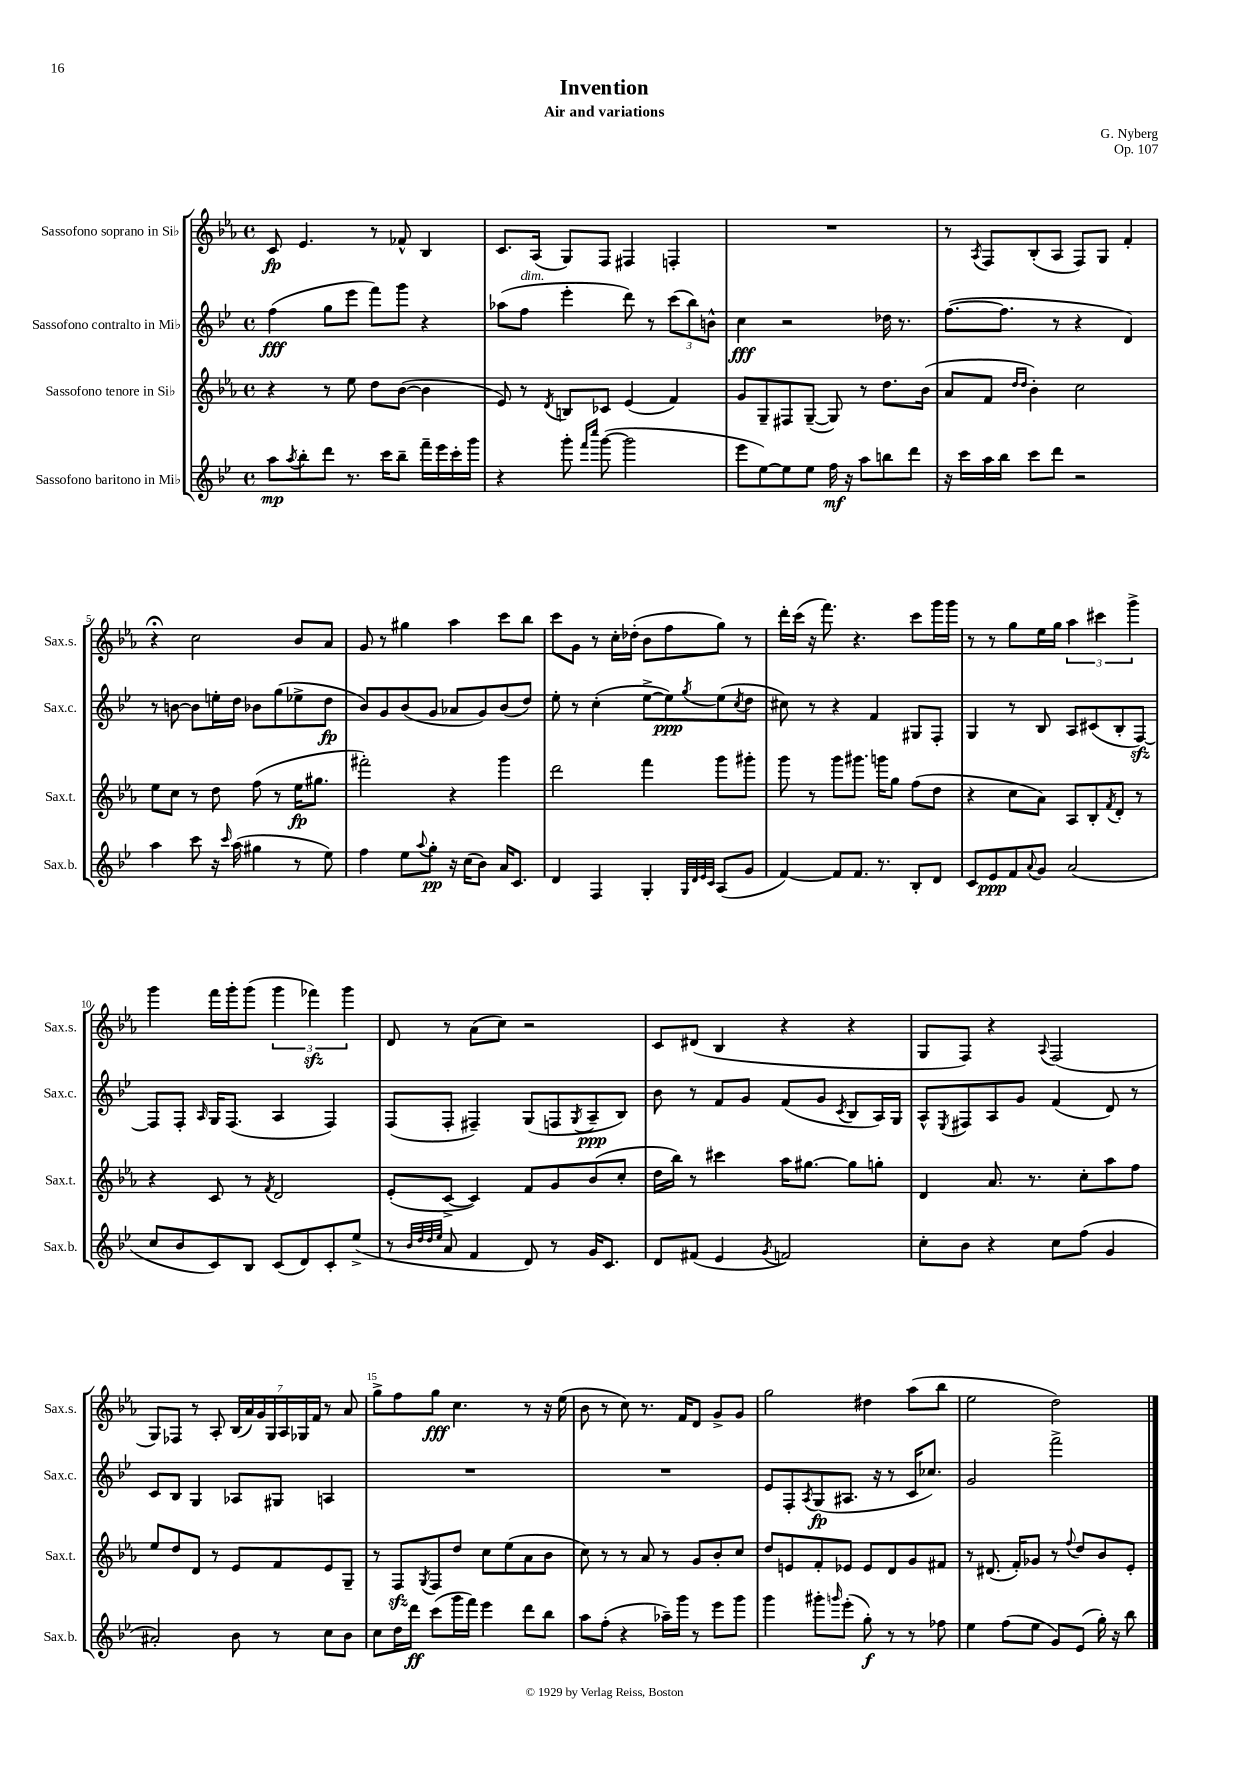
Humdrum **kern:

**kern	**dynam	**kern	**dynam	**kern	**dynam	**kern	**dynam
*part4	*part4	*part3	*part3	*part2	*part2	*part1	*part1
*staff4	*staff4	*staff3	*staff3	*staff2	*staff2	*staff1	*staff1
*I"Sassofono baritono in Mi♭	*	*I"Sassofono tenore in Si♭	*	*I"Sassofono contralto in Mi♭	*	*I"Sassofono soprano in Si♭	*
*I'Sax.b.	*	*I'Sax.t.	*	*I'Sax.c.	*	*I'Sax.s.	*
*clefG2	*	*clefG2	*	*clefG2	*	*clefG2	*
*k[b-e-]	*	*k[b-e-a-]	*	*k[b-e-]	*	*k[b-e-a-]	*
*M4/4	*	*M4/4	*	*M4/4	*	*M4/4	*
*met(c)	*	*met(c)	*	*met(c)	*	*met(c)	*
=1	=1	=1	=1	=1	=1	=1	=1
8aa\L	mp	4r	.	(4ff\	fff	8c/	fp
8qaa/	.	.	.	.	.	.	.
8bb-'\	.	.	.	.	.	4.e-/	.
8ddd\J	.	8r	.	8gg\L	.	.	.
8.r	.	8ee-\	.	8eee-\J	.	.	.
.	.	8dd\L	.	8fff\L)	.	8r	.
16ccc\KL	.	.	.	.	.	.	.
8bb-~\J	.	([8b-\J	.	8ggg\J	.	8f-X^^/	.
16fff~\LL	.	4b-\]	.	4r	.	4B-/	.
16eee-\	.	.	.	.	.	.	.
16ccc'\	.	.	.	.	.	.	.
16ggg\JJ	.	.	.	.	.	.	.
=2	=2	=2	=2	=2	=2	=2	=2
4r	.	8e-/)	.	(8aa-X\L	.	8.c/L	.
!	!	!	!	!LO:TX:a:i:t=dim.	!	!	!
.	.	8r	.	8ff\J	.	.	.
.	.	.	.	.	.	(16A-/Jk	.
.	.	8qd/	.	.	.	.	.
8ggg'\	.	8Bn/L	.	4eee-'\	.	8G/L)	.
16qqfff/LL	.	.	.	.	.	.	.
16qqcccc/JJ	.	.	.	.	.	.	.
([8ggg\	.	8c-X/J	.	.	.	8F/J	.
2ggg\]	.	(4e-/	.	8ddd\)	.	4F#X/	.
.	.	.	.	8r	.	.	.
.	.	4f/)	.	(12ccc\L	.	4Fn'/	.
.	.	.	.	12bb-\)	.	.	.
.	.	.	.	12bn^^\J	.	.	.
=3	=3	=3	=3	=3	=3	=3	=3
8eee-\L	.	8g/L	.	4cc\	fff	1r	.
[8ee-\)	.	8G~/	.	.	.	.	.
8ee-\]	.	8F#X/	.	2r	.	.	.
8ee-\J	.	([8G~/J	.	.	.	.	.
16ff\	mf	8G/])	.	.	.	.	.
16r	.	.	.	.	.	.	.
8aa\L	.	8r	.	.	.	.	.
8bbn\	.	8.dd\L	.	16dd-X\	.	.	.
.	.	.	.	8.r	.	.	.
8ddd\J	.	.	.	.	.	.	.
.	.	(16b-\Jk	.	.	.	.	.
=4	=4	=4	=4	=4	=4	=4	=4
16r	.	8a-/L	.	([8.ff\L	.	8r	.
16ccc\LL	.	.	.	.	.	.	.
.	.	.	.	.	.	8qA-/	.
16aa\	.	8f/J	.	.	.	8F/L	.
16bb-\JJ	.	.	.	8.ff\J]	.	.	.
.	.	16qqdd/LL	.	.	.	.	.
.	.	16qqdd/JJ	.	.	.	.	.
8ccc\L	.	4b-'\)	.	.	.	(8B-'/	.
8ddd\J	.	.	.	8r	.	8A-/J	.
2r	.	2cc\	.	4r	.	8F/L)	.
.	.	.	.	.	.	8G/J	.
.	.	.	.	4d/)	.	4f'/	.
!!LO:LB:g=z
=5	=5	=5	=5	=5	=5	=5	=5
4aa\	.	8ee-\L	.	8r	.	4r;<	.
.	.	8cc\J	.	[8bn\	.	.	.
8ccc\	.	8r	.	8b\L]	.	2cc\	.
16r	.	8dd\	.	16een'\L	.	.	.
16qqccc/	.	.	.	.	.	.	.
(16aa\	.	.	.	16dd\JJ	.	.	.
4gg#X\	.	(8ff\	.	8b-X\L	.	.	.
.	.	8r	.	(8gg\	.	.	.
8r	.	16ee-\KL	fp	8ee-X^\	.	8b-/L	.
.	.	8.gg#X\J	.	.	.	.	.
8ee-\)	.	.	.	8dd\J	fp	8a-/J	.
=6	=6	=6	=6	=6	=6	=6	=6
4ff\	.	2fff#X'\)	.	8b-/L)	.	8g/	.
.	.	.	.	8g/	.	8r	.
8ee-\L	.	.	.	(8b-/	.	4gg#X\	.
8qqaa/	.	.	.	.	.	.	.
8gg'\J	pp	.	.	8g/J	.	.	.
16r	.	4r	.	8a-X/L	.	4aa-\	.
(16cc\KL	.	.	.	.	.	.	.
8b-\J)	.	.	.	8g/)	.	.	.
16a/KL	.	4ggg\	.	(8b-/	.	8ccc\L	.
8.c/J	.	.	.	.	.	.	.
.	.	.	.	8dd/J)	.	8bb-\J	.
=7	=7	=7	=7	=7	=7	=7	=7
4d/	.	2ddd\	.	8ee-'\	.	8ccc\L	.
.	.	.	.	8r	.	8g\J	.
4F/	.	.	.	(4cc'\	.	8r	.
.	.	.	.	.	.	16cc'\LL	.
.	.	.	.	.	.	(16dd-X'\JJ	.
4G'/	.	4fff\	.	[8ee-^\L	.	8b-\L	.
.	.	.	.	8ee-\])	ppp	8ff\	.
32qqG/LLL	.	.	.	.	.	.	.
32qqd/	.	.	.	.	.	.	.
32qqe-/	.	.	.	.	.	.	.
32qqc/JJJ	.	.	.	8qgg/	.	.	.
(8A/L	.	8ggg\L	.	(8ee-\	.	8gg\J)	.
.	.	.	.	8qcc/	.	.	.
8g/J	.	8ggg#X'\J	.	8dd\J	.	8r	.
=8	=8	=8	=8	=8	=8	=8	=8
[4f/)	.	8ggg\	.	8cc#X\)	.	16ddd'\LL	.
.	.	.	.	.	.	(16ccc\JJ	.
.	.	8r	.	8r	.	16r	.
.	.	.	.	.	.	8.fff\)	.
8f/L]	.	8ggg\L	.	4r	.	.	.
8.f/J	.	8.ggg#X\J	.	.	.	4.r	.
.	.	.	.	4f/	.	.	.
8.r	.	16gggn\KL	.	.	.	.	.
.	.	8gg\J	.	.	.	.	.
8B-'/L	.	(8ff\L	.	8G#X/L	.	8ccc\L	.
8d/J	.	8dd\J	.	8F'/J	.	16ggg\L	.
.	.	.	.	.	.	16ggg\JJ	.
=9	=9	=9	=9	=9	=9	=9	=9
8c/L	.	4r	.	4G/	.	8r	.
8e-/	ppp	.	.	.	.	8r	.
8f/	.	8cc\L	.	8r	.	8gg\L	.
8qqa/	.	.	.	.	.	.	.
8g/J	.	8a-\J)	.	8B-/	.	16ee-\L	.
.	.	.	.	.	.	16gg\JJ	.
(2a/	.	8A-/L	.	8A/L	.	6aa-\	.
.	.	8B-'/	.	(8c#X/	.	.	.
.	.	.	.	.	.	6ccc#X\	.
.	.	8qf/	.	.	.	.	.
.	.	8d'/J	.	8B-'/	.	.	.
.	.	.	.	.	.	6ggg^\	.
.	.	8r	.	[8Fzz/J)	.	.	.
!!LO:LB:g=z
=10	=10	=10	=10	=10	=10	=10	=10
8cc/L	.	4r	.	8F/L]	.	4ggg\	.
8b-/	.	.	.	8F'/J	.	.	.
.	.	.	.	16qqA/	.	.	.
8c/)	.	8c/	.	16G/KL	.	16fff\LL	.
.	.	.	.	(8.F/J	.	16ggg'\J	.
8B-/J	.	8r	.	.	.	(8ggg\J	.
.	.	8qf/	.	.	.	.	.
(8c/L	.	2d/	.	4A/	.	6ggg\	.
8d/)	.	.	.	.	.	.	.
.	.	.	.	.	.	6fff-Xzz\)	.
8c'/	.	.	.	4F/)	.	.	.
.	.	.	.	.	.	6ggg\	.
(8ee-^/J	.	.	.	.	.	.	.
=11	=11	=11	=11	=11	=11	=11	=11
8r	.	(8e-'/L	.	(8F/L	.	8d/	.
32qqb-/LLL	.	.	.	.	.	.	.
32qqdd/	.	.	.	.	.	.	.
32qqdd/	.	.	.	.	.	.	.
32qqee-/JJJ	.	.	.	.	.	.	.
8a/	.	[8c^/J	.	8F'/J	.	8r	.
4f/	.	4c/])	.	4F#X~/)	.	(8a-\L	.
.	.	.	.	.	.	8cc\J)	.
8d/)	.	8f/L	.	(8G/L	.	2r	.
8r	.	8g/	.	8Fn/	.	.	.
.	.	.	.	8qG/	.	.	.
16g/KL	.	(8b-/	.	8A~/	ppp	.	.
8.c/J	.	.	.	.	.	.	.
.	.	8cc'/J	.	8B-/J)	.	.	.
=12	=12	=12	=12	=12	=12	=12	=12
8d/L	.	16dd\LL	.	8b-\	.	8c/L	.
.	.	16bb-\JJ)	.	.	.	.	.
(8f#X/J	.	8r	.	8r	.	(8d#X/J	.
4e-/	.	4ccc#X\	.	8f/L	.	4B-/	.
.	.	.	.	8g/J	.	.	.
8qg/	.	.	.	.	.	.	.
2fn/)	.	16aa-\KL	.	(8f/L	.	4r	.
.	.	[8.gg#X\J	.	.	.	.	.
.	.	.	.	8g/J	.	.	.
.	.	.	.	8qc/	.	.	.
.	.	8gg#\L]	.	8B-/L	.	4r	.
.	.	8ggn'\J	.	16A/L)	.	.	.
.	.	.	.	16G/JJ	.	.	.
=13	=13	=13	=13	=13	=13	=13	=13
8cc'\L	.	4d/	.	8A^^/L	.	8G/L	.
.	.	.	.	8qE-/	.	.	.
8b-\J	.	.	.	8F#X/	.	8F/J)	.
4r	.	8.a-/	.	8A/	.	4r	.
.	.	.	.	8g/J	.	.	.
.	.	8.r	.	.	.	.	.
.	.	.	.	.	.	8qqA-/	.
8cc\L	.	.	.	(4f/	.	(2F/	.
(8ff\J	.	8cc'\L	.	.	.	.	.
4g/	.	8aa-\	.	8d/)	.	.	.
.	.	8ff\J	.	8r	.	.	.
!!LO:LB:g=z
=14	=14	=14	=14	=14	=14	=14	=14
2a#X'/)	.	8ee-/L	.	8c/L	.	8G/L)	.
.	.	8dd/	.	8B-/J	.	8F-X/J	.
.	.	8d/J	.	4G/	.	8r	.
.	.	8r	.	.	.	8A-'/	.
8b-\	.	8e-/L	.	8A-X/L	.	(28B-/LL	.
.	.	.	.	.	.	28a-/)	.
.	.	.	.	.	.	28g/	.
.	.	.	.	.	.	28G/	.
8r	.	8f/	.	8G#X/J	.	.	.
.	.	.	.	.	.	28A-/	.
.	.	.	.	.	.	28G-X/	.
.	.	.	.	.	.	28f/JJ	.
8cc\L	.	8e-/	.	4An/	.	8r	.
8b-\J	.	8G~/J	.	.	.	8a-/	.
=15	=15	=15	=15	=15	=15	=15	=15
8cc\L	.	8r	.	1r	.	8gg^\L	.
16dd\L	.	8Fzz/L	.	.	.	8ff\	.
16ddd\JJ	ff	.	.	.	.	.	.
.	.	8qG/	.	.	.	.	.
(8ccc\L	.	8F/	.	.	.	8gg\J	fff
16ggg\L	.	8dd/J	.	.	.	4.cc\	.
16fff\JJ)	.	.	.	.	.	.	.
4eee-\	.	8cc\L	.	.	.	.	.
.	.	(8ee-\	.	.	.	.	.
8ddd\L	.	8a-\	.	.	.	8r	.
8bb-\J	.	8b-\J	.	.	.	16r	.
.	.	.	.	.	.	(16ee-\	.
=16	=16	=16	=16	=16	=16	=16	=16
8aa\L	.	8cc\)	.	1r	.	8b-\	.
(8ff'\J	.	8r	.	.	.	8r	.
4r	.	8r	.	.	.	8cc\)	.
.	.	8a-/	.	.	.	8.r	.
16aa-X~\LL)	.	8r	.	.	.	.	.
16ggg\JJ	.	.	.	.	.	16f/KL	.
8r	.	8g/L	.	.	.	8d/J	.
8eee-\L	.	8b-'/	.	.	.	8g^/L	.
8ggg\J	.	8cc/J	.	.	.	8g/J	.
=17	=17	=17	=17	=17	=17	=17	=17
4ggg\	.	8dd/L	.	8e-/L	.	2gg\	.
.	.	8en/	.	8F'/	.	.	.
.	.	.	.	8qA/	.	.	.
8ggg#X'\L	.	8f'/	.	(8G/	fp	.	.
16qqgggn/	.	.	.	.	.	.	.
(8eee-'\J	.	8e-X/J	.	8.A#X/J	.	.	.
8gg'\)	f	8e-/L	.	.	.	4dd#X\	.
.	.	.	.	16r	.	.	.
8r	.	8d/	.	8r	.	.	.
8r	.	8g/	.	16c/KL	.	(8aa-\L	.
.	.	.	.	8.cc-X/J)	.	.	.
8ff-X\	.	8f#X/J	.	.	.	8bb-\J	.
=18	=18	=18	=18	=18	=18	=18	=18
4ee-\	.	8r	.	2g/	.	2ee-\	.
.	.	(8.d#X/	.	.	.	.	.
(8ff\L	.	.	.	.	.	.	.
.	.	16f'/KL)	.	.	.	.	.
8ee-\J	.	8g-X/J	.	.	.	.	.
8g/L)	.	8r	.	2fff^\	.	2dd\)	.
.	.	8qqff/	.	.	.	.	.
(8e-/J	.	8dd/L	.	.	.	.	.
16gg'\)	.	8b-/	.	.	.	.	.
16r	.	.	.	.	.	.	.
8bb-\	.	8e-'/J	.	.	.	.	.
==	==	==	==	==	==	==	==
*-	*-	*-	*-	*-	*-	*-	*-
